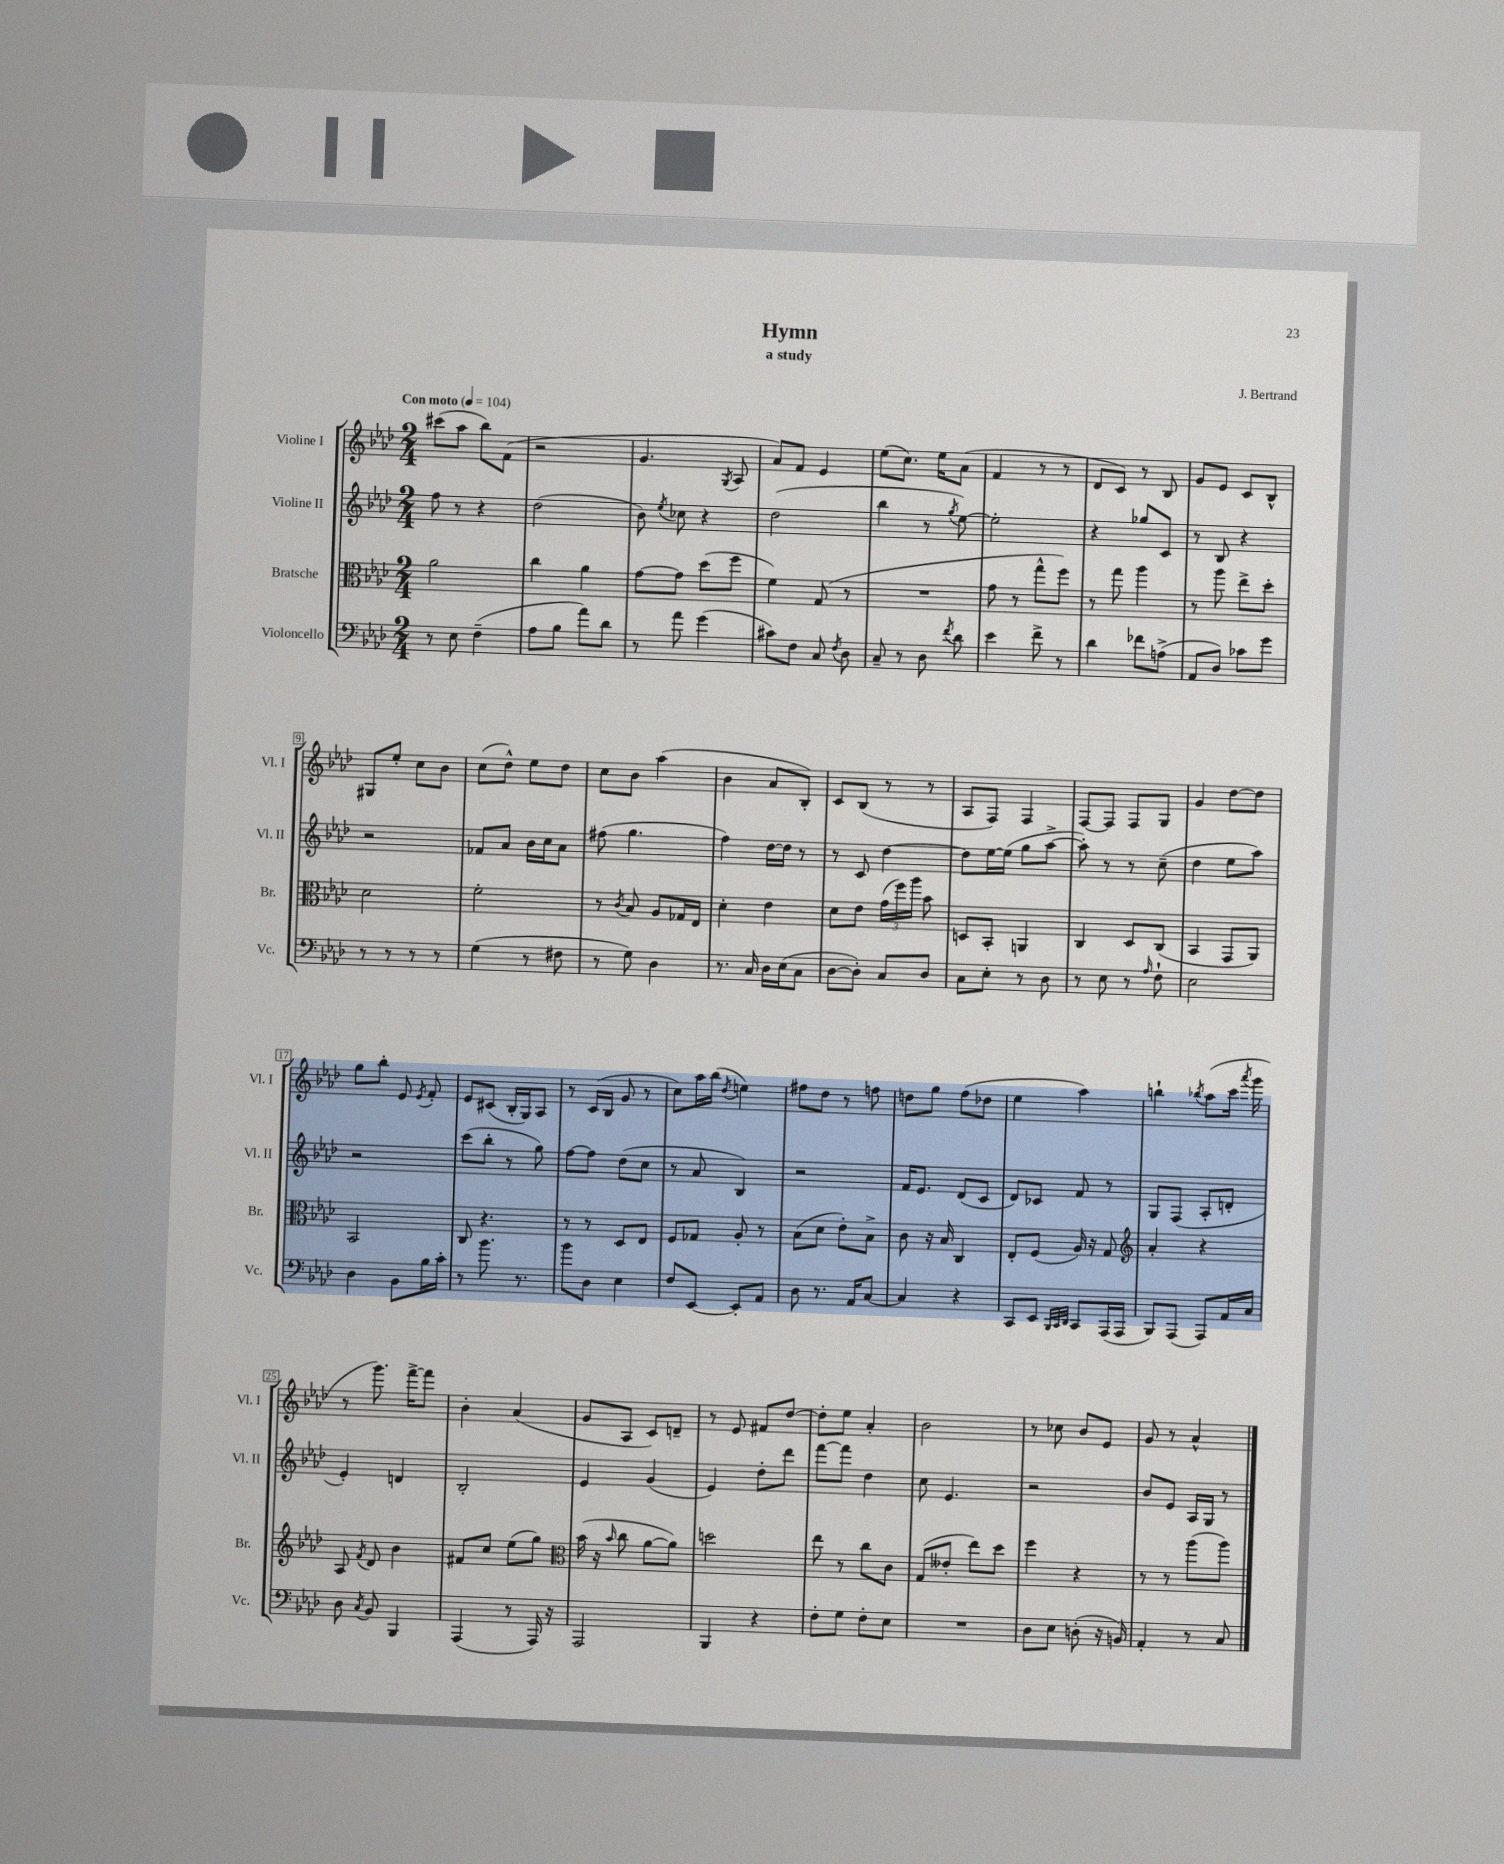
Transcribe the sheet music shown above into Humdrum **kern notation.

**kern	**kern	**kern	**kern
*part4	*part3	*part2	*part1
*staff4	*staff3	*staff2	*staff1
*I"Violoncello	*I"Bratsche	*I"Violine II	*I"Violine I
*I'Vc.	*I'Br.	*I'Vl. II	*I'Vl. I
*clefF4	*clefC3	*clefG2	*clefG2
*k[b-e-a-d-]	*k[b-e-a-d-]	*k[b-e-a-d-]	*k[b-e-a-d-]
*M2/4	*M2/4	*M2/4	*M2/4
*MM104	*MM104	*MM104	*MM104
=1	=1	=1	=1
!	!	!	!LO:TX:a:B:t=Con moto
8r	2a-\	8ff\	(8ccc#X\L
8E-\	.	8r	8aa-\J
(4F~\	.	4r	8bb-\L)
.	.	.	(8f\J
=2	=2	=2	=2
8A-\L	4cc\	(2dd-\	2r
8B-\J	.	.	.
8a-\L)	4a-\	.	.
8d-\J	.	.	.
=3	=3	=3	=3
8r	[8g\L	8b-\)	4.g/
.	.	8qee-/	.
8a-\	8g\J]	8cc-X\	.
(4g\	(8dd-\L	4r	.
.	.	.	8qG/
.	8ff\J	.	8A-/
=4	=4	=4	=4
8c#X\L)	4f\)	(2dd-\	8a-/L)
8F\J	.	.	8f/J
8C/	(8G/	.	4e-/
8qF/	.	.	.
8D-\	8r	.	.
=5	=5	=5	=5
8C~/	2r	4bb-\	(8ee-\L
8r	.	.	8.cc\J)
8D-\	.	8r	.
.	.	.	16ee-\KL
8qf/	.	8qgg/	.
8d-\	.	[8ee-\)	(8a-\J
=6	=6	=6	=6
4e-\	8g\	2ee-'\]	4f/
.	8r	.	.
8f^\	8gg^^\L	.	8r
8r	8ff\J)	.	8r
=7	=7	=7	=7
4d-\	8r	4r	8d-/L
.	8gg\	.	8c/J)
8f-X\L	4aa-\	8gg-X/L	8r
(8An^\J	.	8c/J	8B-/
=8	=8	=8	=8
8AA-/L	8r	8r	8g/L
8D-/J)	8aa-\	8B-/	8e-/J
8c-X\L	8ee-^\L	4r	8c/L
8g\J	8dd-'\J	.	8B-^^/J
!!LO:LB:g=z
=9	=9	=9	=9
8r	2d-\	2r	8G#X/L
8r	.	.	8ee-'/J
8r	.	.	8cc\L
8r	.	.	8b-\J
=10	=10	=10	=10
(4G\	2f'\	8f-X/L	(8cc\L
.	.	8a-/J	8dd-^^\J)
8r	.	16b-\LL	8ee-\L
.	.	16cc\J	.
8F#X\	.	8a-\J	8dd-\J
=11	=11	=11	=11
8r	8r	(8ff#X\	8cc\L
.	8qc/	.	.
8G\)	8B-/	4.gg\	8b-\J
4D-\	8A-/L	.	(4aa-\
.	16G-X/L	.	.
.	16E-/JJ	.	.
=12	=12	=12	=12
8.r	4d-'\	4ff\)	4b-\
16C/	.	.	.
16D-\LL	4e-\	[16dd-\LL	8a-/L
(16E-\J	.	16dd-\JJ]	.
8C\J	.	8r	8B-'/J)
=13	=13	=13	=13
[8D-\L	8d-\L	8r	8c/L
8D-'\J])	8e-\J	8c/	(8B-/J
8C/L	(24g\LL	[4dd-\	8r
.	24ff\)	.	.
.	24aa-\JJ	.	.
8D-/J	8b-\	.	8r
=14	=14	=14	=14
8C\L	8Dn/L	8dd-\L]	8A-/L
8E-'\J	8BB-'/J	[16ee-\L	8F/J)
.	.	(16ee-\JJ]	.
8r	4AAn/	8gg\L	4F/
8D-\	.	[8aa-^\J	.
=15	=15	=15	=15
8r	4C/	8aa-'\])	[8F/L
8E-\	.	8r	8F/J]
8r	8D-/L	8r	8F/L
16qqA-/	.	.	.
8F`\	(8C/J	(8cc~\	8G/J
=16	=16	=16	=16
2E-\	4BB-/	4dd-\	4g/
.	8GG/L	8ee-\L	[8dd-\L
.	8AA-/J)	8aa-\J)	8dd-\J]
!!LO:LB:g=z
=17	=17	=17	=17
4D-\	2BB-/	2r	8gg\L
.	.	.	8bb-'\J
8BB-\L	.	.	8e-/
.	.	.	8qe-/
16B-\L	.	.	8f'/
16c'\JJ	.	.	.
=18	=18	=18	=18
8r	8C/	(8ccc\L	8e-/L
8.b-\	4.r	8bb-'\J	(8c#X/J
.	.	8r	16B-'/LL
8.r	.	.	16G/J)
.	.	8gg\)	8A-/J
=19	=19	=19	=19
8b-\L	8r	[8ff\L	8r
8D-\J	8r	8ff\J]	(16c/LL
.	.	.	16B-/JJ
4E-\	8D-/L	(8dd-\L	8g/
.	8E-/J	8cc\J	8r
=20	=20	=20	=20
8F/L	8F/L	8r	8cc\L)
[8EE-/J	8G-X/J	8a-/	16aa-\L
.	.	.	(16bb-\JJ
.	.	.	8qdd-/
8EE-'/L]	8A-'/	4B-/)	4een\)
8AA-/J	8r	.	.
=21	=21	=21	=21
8D-\	(8B-\L	2r	8ff#X\L
8.r	8d-\J	.	8dd-\J
.	8e-'\L)	.	8r
16AA-/KL	.	.	.
[8C/J	8B-^\J	.	8ffn\
=22	=22	=22	=22
4C/]	8c\	16f/KL	8ddn\L
.	.	8.e-/J	.
.	16r	.	8gg\J
.	16B-/	.	.
4r	4C/	(8d-/L	(8ff\L
.	.	8c/J	8dd-X\J
=23	=23	=23	=23
8CC/L	8E-'/L	8d-/L)	4ee-\
8EE-/J	(8F/J	8c-X/J	.
32qqBBB-/LLL	.	.	.
32qqCC/	.	.	.
32qqDD-/JJJ	.	.	.
8CC/L	16A-/)	8f/	4aa-\)
.	16r	.	.
(16AAA-/L	8G/	8r	.
16AAA-/JJ	.	.	.
=24	=24	=24	=24
*	*clefG2	*	*
8BBB-/L)	4a-'/	8G/L	4bbn`\
(8AAA-/J	.	(8F/J	.
.	.	.	8qbb-X/
8AAA-/L)	4r	8A-'/L	(8aa-\L
16AA-/L	.	8dn'/J	16ccc\Jk
.	.	.	8qaaa-/
16C/JJ	.	.	16ggg\
!!LO:LB:g=z
=25	=25	=25	=25
8D-\	8A-/	4e-'/)	8r
8qC/	8qf/	.	.
8BB-/	8d-/	.	8.ggg\)
4BBB-/	4b-\	4dn/	.
.	.	.	[16fff^\KL
.	.	.	8fff\J]
=26	=26	=26	=26
(4AAA-/	8f#X/L	2B-'/	4b-'\
.	8cc/J	.	.
8r	(8ee-\L	.	(4a-/
16AAA-/)	8gg\J)	.	.
16r	.	.	.
=27	=27	=27	=27
*	*clefC3	*	*
2AAA-/	(16b-\	4e-/	8g/L
.	16r	.	.
.	16qqb-/	.	.
.	8cc\	.	8A-/J
.	[8a-\L	(4g/	8c/L)
.	8a-\J])	.	8dn~/J
=28	=28	=28	=28
4BBB-/	2ddn\	4e-/)	8r
.	.	.	8e-/
4r	.	8dd-'\L	8f#X/L
.	.	8ddd-\J	[8dd-/J
=29	=29	=29	=29
8F'\L	8ee-\	[8fff\L	8dd-'\L]
8G\J	8r	8fff\J]	8ee-\J
8F'\L	8cc\L	4dd-\	4a-'/
8E-\J	8c\J	.	.
=30	=30	=30	=30
2r	(8G/L	8cc\	2b-\
.	8e--X'/J	4.e-/	.
.	8ee-\L)	.	.
.	8dd-\J	.	.
=31	=31	=31	=31
8D-\L	4ff\	2r	8r
8E-\J	.	.	8cc-X\
(8Dn'\	4r	.	8b-/L
16r	.	.	8e-/J
16BBn/)	.	.	.
=32	=32	=32	=32
4AA-'/	8r	8b-/L	8g/
.	8r	8e-/J	8r
8r	(8aa-\L	16A-/LL	4a-^^/
.	.	16G/JJ	.
8C/	8aa-\J)	8r	.
==	==	==	==
*-	*-	*-	*-
